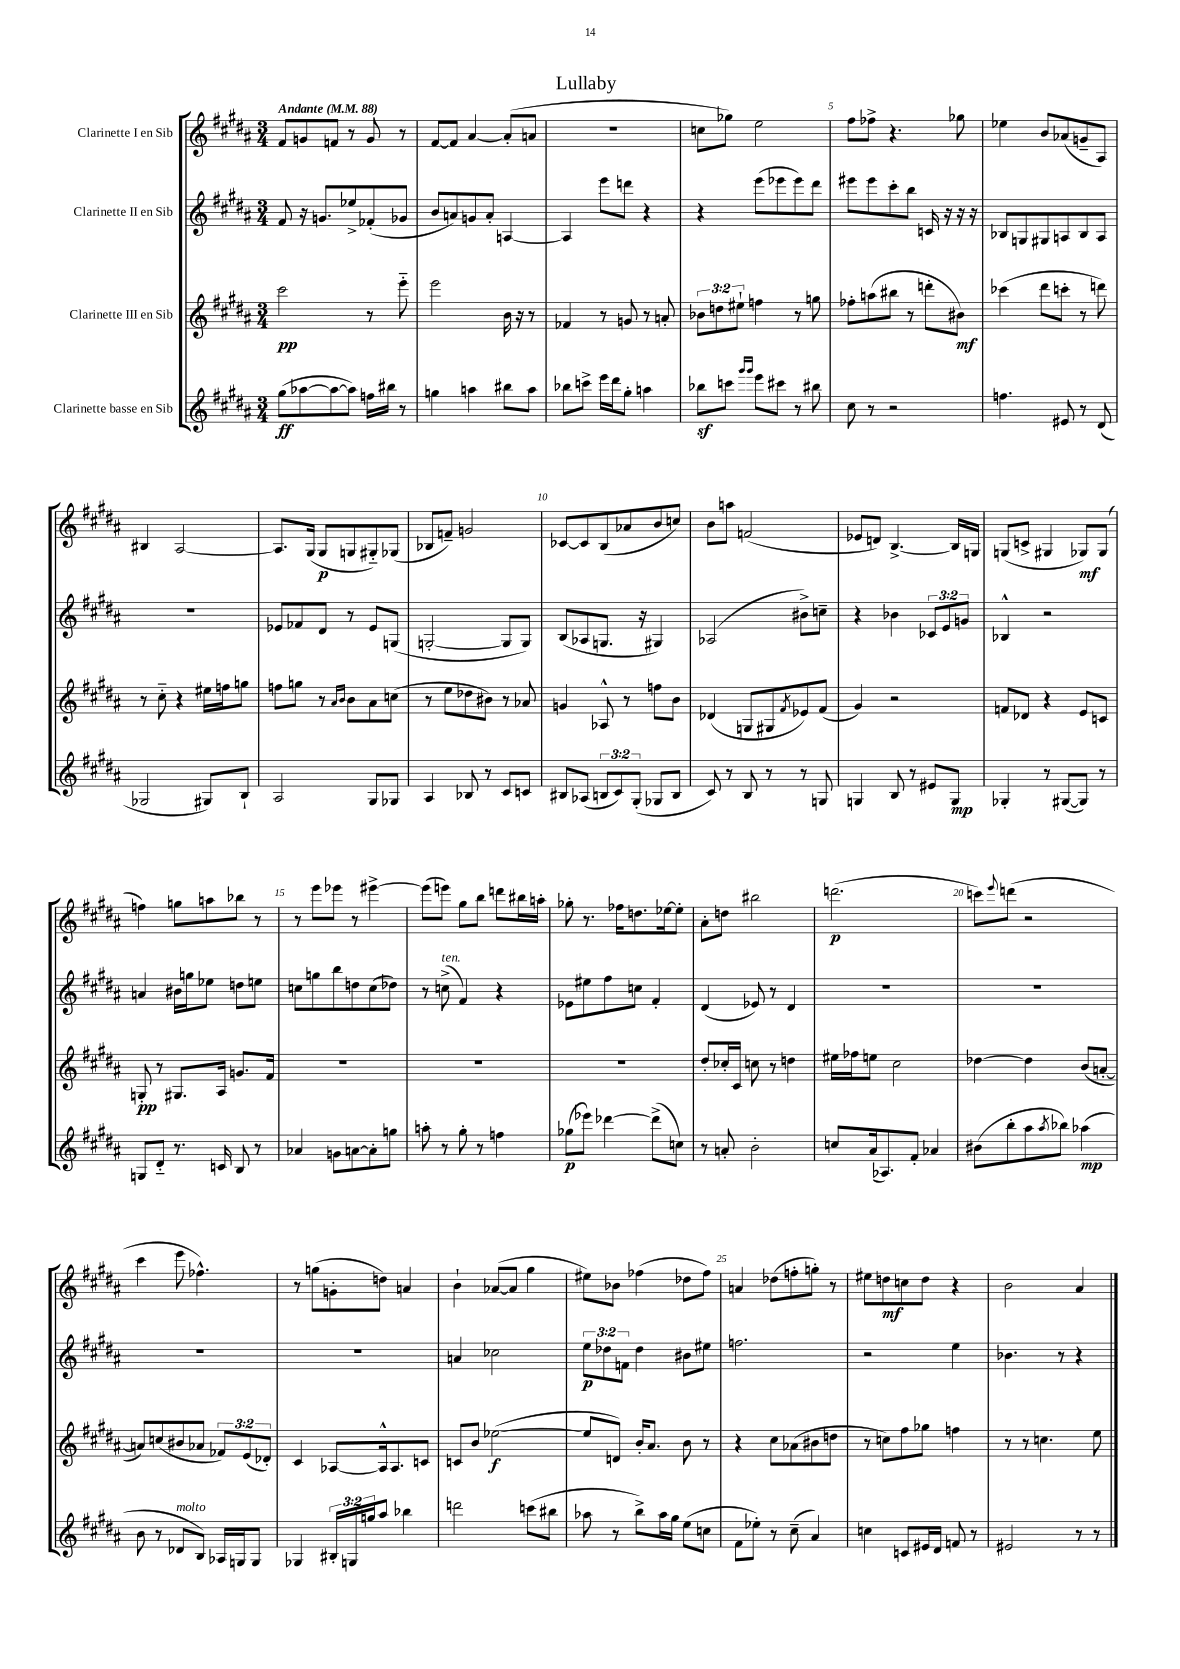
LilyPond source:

\header { title = "Lullaby" }
<<
\new StaffGroup <<
\new Staff = "s0" \with { instrumentName = "Clarinette I en Sib" } {
    \clef treble \key b \major \numericTimeSignature \time 3/4 \tempo "Andante" 4 = 88
    fis'8 g'8 f'8 r8 g'8 r8 |
    fis'8~ fis'8 ais'4~ ais'8-.( a'8 |
    R2. |
    c''8 ges''8) e''2 |
    fis''8 fes''8-> r4. ges''8 |
    ees''4 b'8 aes'8( g'8-- ais8) |
    bis4 ais2~ |
    ais8. gis16( gis8\p g8 gis8-_) ges8( |
    bes8 f'8--) g'2 |
    ces'8~ ces'8 b8( aes'8 b'8 c''8) |
    b'8 a''8 f'2( |
    ees'8 d'8) b4.~-> b16 g16 |
    g8( c'8-> gis4 ges8\mf) ges8( |
    f''4) g''8 a''8 bes''8 r8 |
    r8 e'''8 ees'''8 r8 eis'''4~-> |
    eis'''8( e'''8) gis''8 b''8 d'''8 bis''16 a''16-. |
    ges''8-. r8. fes''16 d''8. ees''16~ ees''8-. |
    ais'8-. d''8 bis''2 |
    d'''2.\p( |
    c'''8) \appoggiatura { e'''8 } d'''8( r2 |
    cis'''4 e'''8 fes''4.-^) |
    r8 g''8( g'8-. d''8) a'4 |
    b'4-! aes'8~( aes'8 gis''4 |
    eis''8) bes'8 fes''4( des''8 fes''8) |
    a'4 des''8( f''8-. g''8-.) r8 |
    eis''8 d''8\mf c''8 d''8 r4 |
    b'2 ais'4 \bar "|." |
}
\new Staff = "s1" \with { instrumentName = "Clarinette II en Sib" } {
    \clef treble \key b \major \numericTimeSignature \time 3/4 \override Staff.TupletNumber.text = #tuplet-number::calc-fraction-text
    fis'8 r16 g'8. ees''8-> fes'8-.( ges'8 |
    b'8 a'8) g'8 a'8-. a4~ |
    a4 e'''8 d'''8 r4 |
    r4 e'''8( ees'''8 ees'''8) dis'''8 |
    eis'''8 eis'''8 cis'''8-. b''8 c'16 r16 r16 r16 |
    bes8 g8 gis8 a8 bes8 a8 |
    R2. |
    ees'8 fes'8 dis'8 r8 ees'8 g8( |
    g2~-. g8 g8) |
    b8( aes8 g8. r16 gis4) |
    aes2( bis'8->) c''8-- |
    r4 bes'4 \tuplet 3/2 { ces'8 e'8 g'8 } |
    bes4-^ r2 |
    a'4 bis'16 g''16 ees''8 d''8 e''8 |
    c''8 g''8 b''8 d''8 c''8( des''8) |
    r8 c''8->^\markup { \italic "ten." }( fis'4) r4 |
    ees'8 eis''8 fis''8 c''8 fis'4-. |
    dis'4( ees'8) r8 dis'4 |
    R2. |
    R2. |
    R2. |
    R2. |
    a'4 ces''2 |
    \tuplet 3/2 { e''8\p des''8 f'8 } des''4 bis'8 eis''8 |
    f''2. |
    r2 e''4 |
    bes'4. r8 r4 \bar "|." |
}
\new Staff = "s2" \with { instrumentName = "Clarinette III en Sib" } {
    \clef treble \key b \major \numericTimeSignature \time 3/4 \override Staff.TupletNumber.text = #tuplet-number::calc-fraction-text
    cis'''2\pp r8 e'''8-_ |
    e'''2 b'16 r16 r8 |
    fes'4 r8 g'8 r8 a'8-. |
    \tuplet 3/2 { bes'8 d''8 eis''8-! } f''4 r8 g''8 |
    fes''8-. a''8( bis''8 r8 d'''8-. bis'8\mf) |
    ces'''4( dis'''8 c'''8-. r8 d'''8) |
    r8 cis''8-_ r4 eis''16 f''16 g''8 |
    f''8 g''8 r8 \grace { ais'16 b'16 } b'8 ais'8 c''8( |
    r8 e''8 des''8 bis'8) r8 aes'8 |
    g'4 aes8-^ r8 f''8 b'8 |
    des'4( g8 gis8 \acciaccatura { fis'8 } ees'8) fis'8( |
    gis'4) r2 |
    f'8 des'8 r4 e'8 c'8 |
    g8-.\pp r8 gis8. ais16 g'8. fis'16 |
    R2. |
    R2. |
    R2. |
    dis''8-. ces''16-. cis'16 c''8 r8 d''4 |
    eis''16 fes''16 e''8 cis''2 |
    des''4~ des''4 b'8( a'8~-. |
    a'8) c''8( bis'8 aes'8 \tuplet 3/2 { fes'8) e'8( des'8-.) } |
    cis'4 aes8~ aes16-^ aes8. c'8 |
    c'8 b'8 ees''2~\f( |
    ees''8 d'8) b'16-. ais'8. b'8 r8 |
    r4 cis''8 aes'8( bis'8 d''8 |
    r8 c''8) fis''8 ges''8 f''4 |
    r8 r8 c''4. e''8 \bar "|." |
}
\new Staff = "s3" \with { instrumentName = "Clarinette basse en Sib" } {
    \clef treble \key b \major \numericTimeSignature \time 3/4 \override Staff.TupletNumber.text = #tuplet-number::calc-fraction-text
    gis''8\ff( aes''8~ aes''8~ aes''8) f''16 bis''16 r8 |
    g''4 a''4 bis''8 a''8 |
    bes''8 c'''8-> e'''16 dis'''16 gis''8-. a''4 |
    bes''8\sf c'''8 \grace { gis'''16 gis'''16 } e'''8 cis'''8 r8 bis''8 |
    cis''8 r8 r2 |
    f''4. eis'8 r8 dis'8( |
    ges2 gis8) b8-! |
    ais2 gis8 ges8 |
    ais4 bes8 r8 cis'8 c'8 |
    bis8 aes8( \tuplet 3/2 { b8 cis'8) gis8-.( } ges8 b8 |
    cis'8) r8 b8 r8 r8 g8 |
    g4 b8 r8 eis'8 g8\mp |
    ges4-. r8 gis8~( gis8) r8 |
    g8 dis'8-_ r8. c'16 b8 r8 |
    aes'4 g'8 a'8~ a'8-. g''8 |
    a''8-. r8 gis''8-. r8 f''4 |
    ges''8\p( ees'''8) des'''4~ des'''8->( c''8) |
    r8 a'8-. b'2-. |
    c''8 ais'16( aes8.) fis'8-. aes'4 |
    bis'8( b''8-. ais''8 \acciaccatura { ais''8 } bes''8) aes''4\mp( |
    b'8 r8 des'8^\markup { \italic "molto" } b8) aes16 g16 g8 |
    ges4 \tuplet 3/2 { bis16-. g16 g''16 } ais''8 bes''4 |
    d'''2 c'''8( bis''8 |
    aes''8 r8 b''8->) aes''16 gis''16 e''8( c''8 |
    fis'8 ees''8-.) r8 cis''8--( ais'4) |
    c''4 c'8 eis'16 dis'16 f'8 r8 |
    eis'2 r8 r8 \bar "|." |
}
>>
>>
\layout { \context { \Score \override BarNumber.break-visibility = ##(#f #t #t) barNumberVisibility = #(every-nth-bar-number-visible 5) } }
